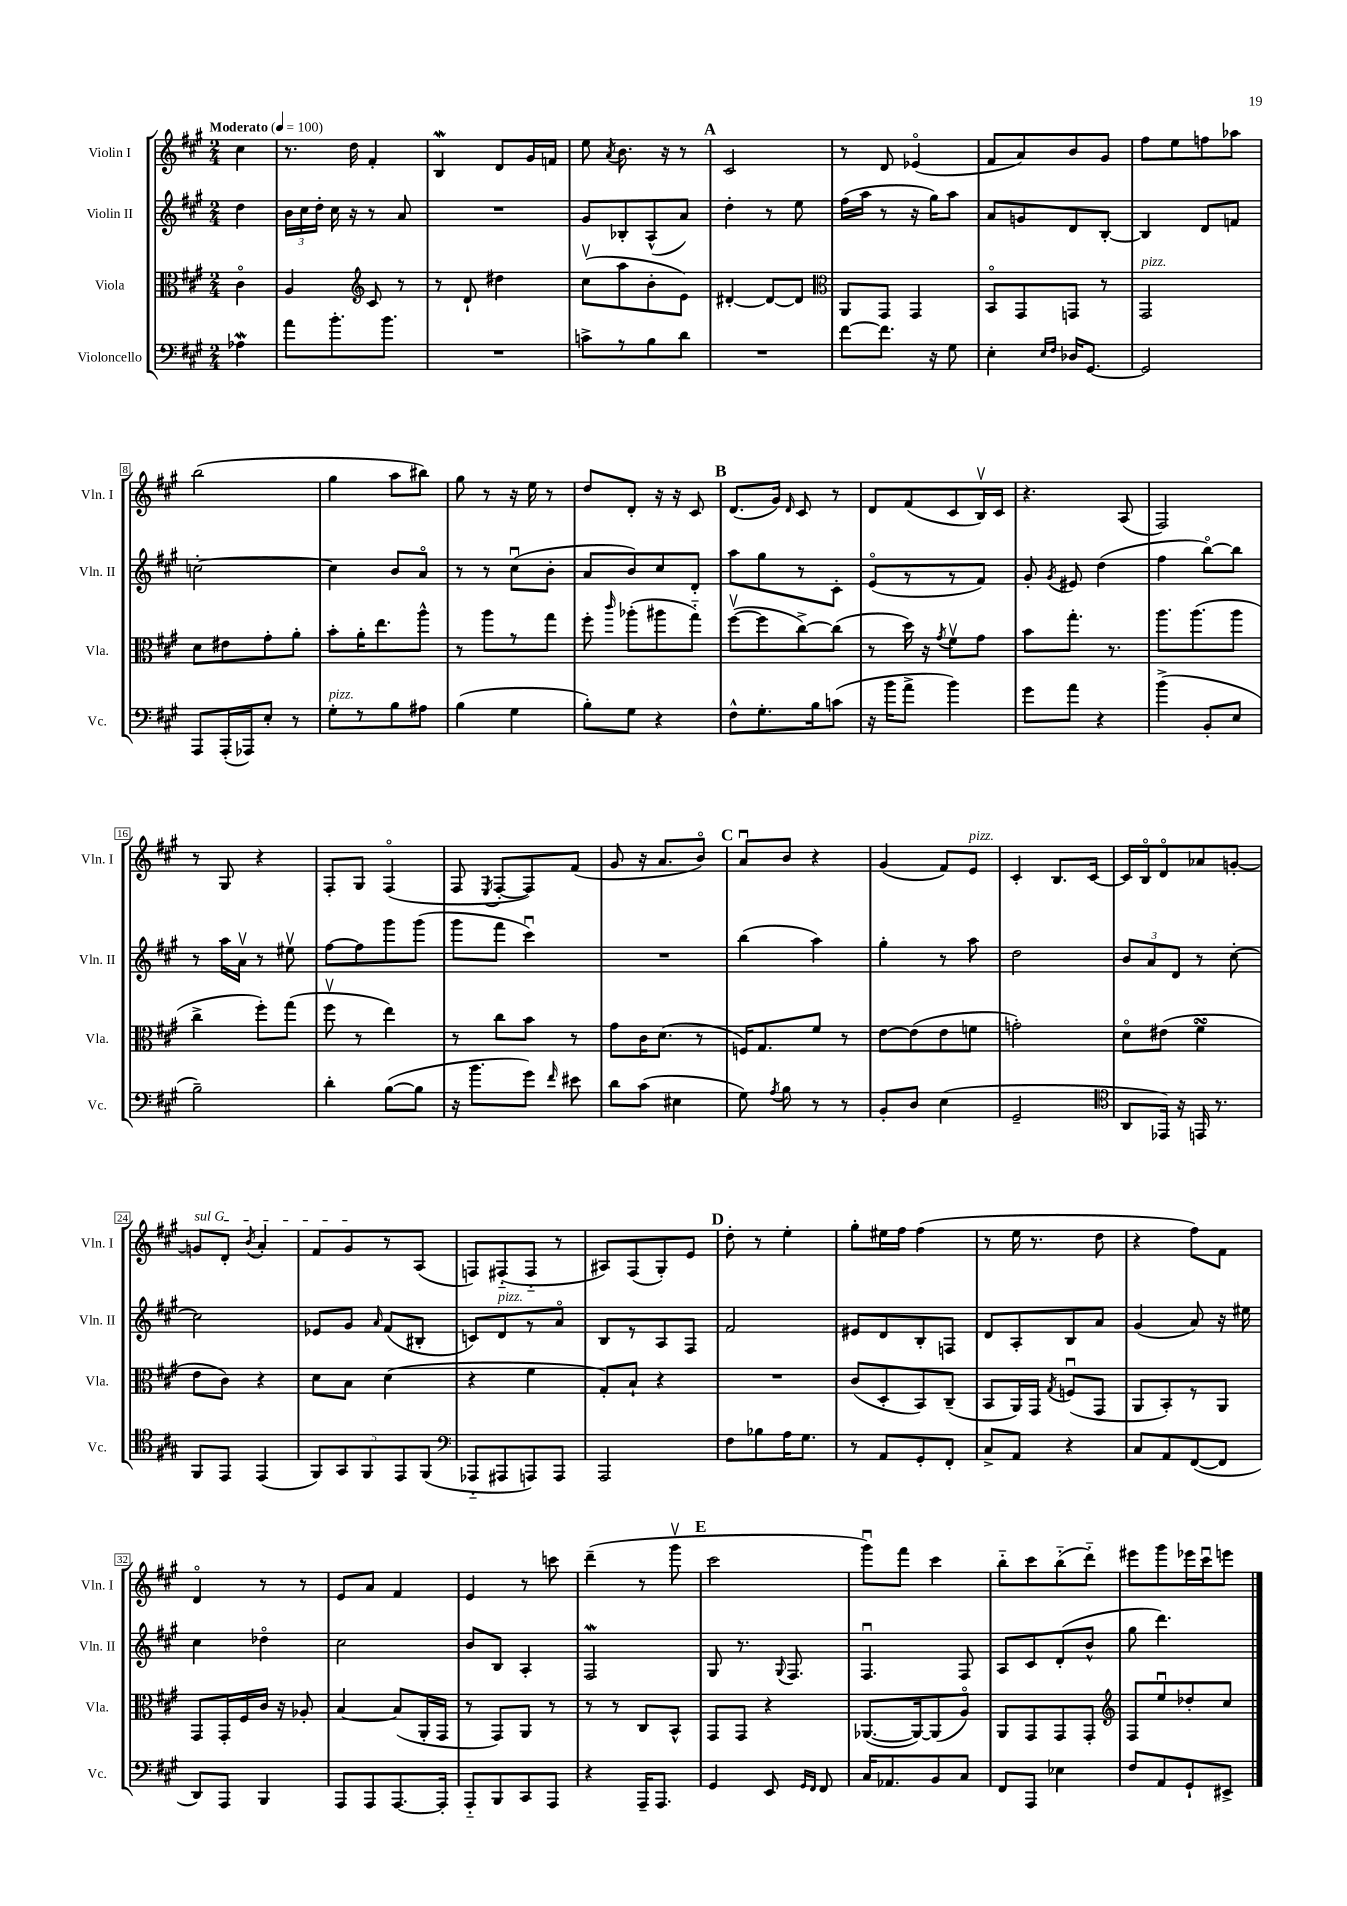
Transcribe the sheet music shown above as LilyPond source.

<<
\new StaffGroup <<
\new Staff = "s0" \with { instrumentName = "Violin I" shortInstrumentName = "Vln. I" } {
    \clef treble \key a \major \numericTimeSignature \time 2/4 \partial 4 \tempo "Moderato" 4 = 100
    \autoBeamOff cis''4 |
    r8. d''16 fis'4-. |
    b4\mordent d'8[ gis'16 f'16] |
    e''8 \acciaccatura { a'8 } b'8. r16 r8 |
    \mark \markup { \bold "A" } cis'2 |
    r8 d'8 ees'4\flageolet( |
    fis'8[ a'8) b'8 gis'8] |
    fis''8[ e''8 f''8 aes''8] |
    b''2( |
    gis''4 a''8[ bis''8]) |
    gis''8 r8 r16 e''16 r8 |
    d''8[ d'8]-. r16 r16 cis'8 |
    \mark \markup { \bold "B" } d'8.[( gis'16]) \grace { d'16 } cis'8 r8 |
    d'8[ fis'8( cis'8 b16\upbow) cis'16] |
    r4. a8( |
    fis2) |
    r8 gis8 r4 |
    fis8[-. gis8] fis4\flageolet( |
    fis8 \acciaccatura { e8 } fis8[~-. fis8) fis'8]( |
    gis'8 r16 a'8.[ b'8]\flageolet) |
    \mark \markup { \bold "C" } a'8[\downbow b'8] r4 |
    gis'4( fis'8[) e'8]^\markup { \italic "pizz." } |
    cis'4-. b8.[ cis'16]~ |
    cis'16[ b16\flageolet d'8\flageolet aes'8 g'8]~-. |
    \once \override TextSpanner.bound-details.left.text = \markup { \italic "sul G" } g'8[\startTextSpan d'8]-. \acciaccatura { b'8 } a'4-. |
    fis'8[ gis'8\stopTextSpan r8 a8]( |
    f8[) fis8-_( fis8]-_ r8 |
    ais8[) fis8( gis8-.) e'8] |
    \mark \markup { \bold "D" } d''8-. r8 e''4-. |
    gis''8[-. eis''16 fis''16] fis''4( |
    r8 e''16 r8. d''8 |
    r4 fis''8[) fis'8] |
    d'4\flageolet r8 r8 |
    e'8[ a'8] fis'4 |
    e'4 r8 c'''8 |
    d'''4--( r8 gis'''8\upbow |
    \mark \markup { \bold "E" } cis'''2 |
    gis'''8[\downbow) fis'''8] cis'''4 |
    b''8[-_ cis'''8 b''8-_( d'''8]-_) |
    eis'''8[ gis'''8 ees'''16 cis'''16\downbow e'''8] \bar "|." |
}
\new Staff = "s1" \with { instrumentName = "Violin II" shortInstrumentName = "Vln. II" } {
    \clef treble \key a \major \numericTimeSignature \time 2/4 \partial 4
    \autoBeamOff d''4 |
    \tuplet 3/2 { b'16[ cis''16 d''16]-. } cis''16 r16 r8 a'8 |
    R2 |
    gis'8[ bes8-. a8-^( a'8]) |
    \mark \markup { \bold "A" } d''4-. r8 e''8 |
    fis''16[( a''16] r8 r16 gis''16[) a''8] |
    a'8[ g'8 d'8 b8]~-. |
    b4 d'8[ f'8] |
    c''2~-. |
    c''4 b'8[ a'8]\flageolet |
    r8 r8 cis''8[\downbow( b'8]-. |
    a'8[ b'8) cis''8 d'8]-. |
    \mark \markup { \bold "B" } a''8[ gis''8 r8 cis'8]-. |
    e'8[\flageolet( r8 r8 fis'8]) |
    gis'8-. \acciaccatura { gis'8 } eis'8 d''4( |
    fis''4 b''8[~\flageolet) b''8] |
    r8 a''16[ a'16]\upbow r8 eis''8\upbow |
    fis''8[~ fis''8 gis'''8 gis'''8]( |
    gis'''8[ fis'''8] cis'''4\downbow) |
    R2 |
    \mark \markup { \bold "C" } b''4( a''4) |
    gis''4-. r8 a''8 |
    d''2 |
    \tuplet 3/2 { b'8[ a'8 d'8] } r8 cis''8~-. |
    cis''2 |
    ees'8[ gis'8] \grace { a'16 } fis'8[( bis8]-. |
    c'8[) d'8^\markup { \italic "pizz." } r8 a'8]\flageolet |
    b8[ r8 a8 fis8] |
    \mark \markup { \bold "D" } fis'2 |
    eis'8[ d'8 b8-. f8] |
    d'8[ a8-. b8 a'8] |
    gis'4( a'8) r16 eis''16 |
    cis''4 des''4\flageolet |
    cis''2 |
    b'8[ b8] a4-. |
    fis2\mordent |
    \mark \markup { \bold "E" } gis8 r8. \appoggiatura { gis8 } fis8. |
    fis4.\downbow fis8 |
    a8[ cis'8 d'8-.( b'8]-^ |
    gis''8 d'''4.) \bar "|." |
}
\new Staff = "s2" \with { instrumentName = "Viola" shortInstrumentName = "Vla." } {
    \clef alto \key a \major \numericTimeSignature \time 2/4 \partial 4
    \autoBeamOff cis'4\flageolet |
    a4 \clef treble cis'8 r8 |
    r8 d'8-! dis''4 |
    cis''8[\upbow( a''8 b'8-. e'8]) |
    \mark \markup { \bold "A" } dis'4~-. dis'8[~ dis'8] |
    \clef alto a,8[ gis,8] gis,4 |
    b,8[\flageolet gis,8 g,8] r8 |
    gis,2^\markup { \italic "pizz." } |
    d'8[ eis'8 gis'8-. a'8]-. |
    b'8[-. a'16-. e''8. a''8]-^ |
    r8 a''8[ r8 gis''8] |
    fis''8-. \grace { cis'''16 } aes''8[-.( ais''8 gis''8]-_) |
    \mark \markup { \bold "B" } fis''8[~\upbow( fis''8 cis''8~->) cis''8]( |
    r8 d''16) r16 \acciaccatura { gis'8 } fis'8[\upbow gis'8] |
    b'8[ gis''8.]-. r8. |
    a''8.[ a''8.( a''8] |
    cis''4-> fis''8[-.) gis''8]( |
    fis''8\upbow r8 e''4) |
    r8 cis''8[ b'8] r8 |
    gis'8[ cis'16 d'8.]( r8 |
    \mark \markup { \bold "C" } f16[) gis8. fis'8] r8 |
    e'8[~ e'8( e'8 f'8] |
    g'2-.) |
    d'8[\flageolet eis'8]( fis'4\turn |
    e'8[ cis'8]) r4 |
    d'8[ b8] d'4( |
    r4 fis'4 |
    gis8[-.) b8]-! r4 |
    \mark \markup { \bold "D" } R2 |
    cis'8[( d8-. b,8) cis8]--( |
    b,8[ a,16) gis,16] \acciaccatura { gis8 } f8[\downbow( gis,8] |
    a,8[ b,8-.) r8 a,8] |
    gis,8[ gis,16-. fis16 cis'16] r16 aes8-. |
    b4~ b8[( a,16-. gis,16] |
    r8 gis,8[) a,8] r8 |
    r8 r8 cis8[ b,8]-^ |
    \mark \markup { \bold "E" } gis,8[ gis,8] r4 |
    aes,8.[~( aes,16~) aes,8( a8]\flageolet) |
    a,8[ gis,8 gis,8 gis,8]-. |
    \clef treble fis8[ e''8\downbow des''8-. cis''8] \bar "|." |
}
\new Staff = "s3" \with { instrumentName = "Violoncello" shortInstrumentName = "Vc." } {
    \clef bass \key a \major \numericTimeSignature \time 2/4 \partial 4
    \autoBeamOff aes4\mordent |
    a'8[ b'8.-. b'8.] |
    R2 |
    c'8[-> r8 b8 d'8] |
    \mark \markup { \bold "A" } R2 |
    fis'8[~ fis'8.] r16 gis8 |
    e4-. \grace { e16[ fis16] } des16[ gis,8.]~ |
    gis,2 |
    a,,8[ a,,16-.( aes,,16) e8]-. r8 |
    gis8[-.^\markup { \italic "pizz." } r8 b8 ais8] |
    b4( gis4 |
    b8[-.) gis8] r4 |
    \mark \markup { \bold "B" } fis8[-^ gis8.-. b16 c'8]( |
    r16 b'16[ a'8]-> b'4) |
    gis'8[ a'8] r4 |
    b'4->( b,8[-. e8] |
    b2--) |
    d'4-. b8[~( b8] |
    r16 b'8.[ gis'8]) \grace { fis'16 } eis'8 |
    d'8[ cis'8]( eis4 |
    \mark \markup { \bold "C" } gis8) \acciaccatura { a8 } b8 r8 r8 |
    b,8[-. d8] e4( |
    gis,2-- |
    \clef tenor a,8[ ees,16]) r16 e,16 r8. |
    fis,8[ e,8] e,4( |
    \tuplet 5/4 { fis,8[) gis,8 fis,8 e,8 fis,8]( } |
    \clef bass aes,,8[-_ ais,,8 a,,8) a,,8] |
    a,,2 |
    \mark \markup { \bold "D" } fis8[ bes8 a16 gis8.] |
    r8 a,8[ gis,8-. fis,8]-. |
    cis8[-> a,8] r4 |
    cis8[ a,8 fis,8~( fis,8] |
    d,8[) a,,8] b,,4 |
    a,,8[ a,,8 a,,8.~ a,,16]-. |
    a,,8[-_ b,,8 cis,8 a,,8] |
    r4 a,,16[-- a,,8.] |
    \mark \markup { \bold "E" } gis,4 e,8 \grace { gis,16[ fis,16] } fis,8 |
    cis16[ aes,8. b,8 cis8] |
    fis,8[ a,,8] ees4 |
    fis8[ a,8 gis,8-! eis,8]-> \bar "|." |
}
>>
>>
\layout { \context { \Score \override BarNumber.stencil = #(make-stencil-boxer 0.1 0.3 ly:text-interface::print) } }
